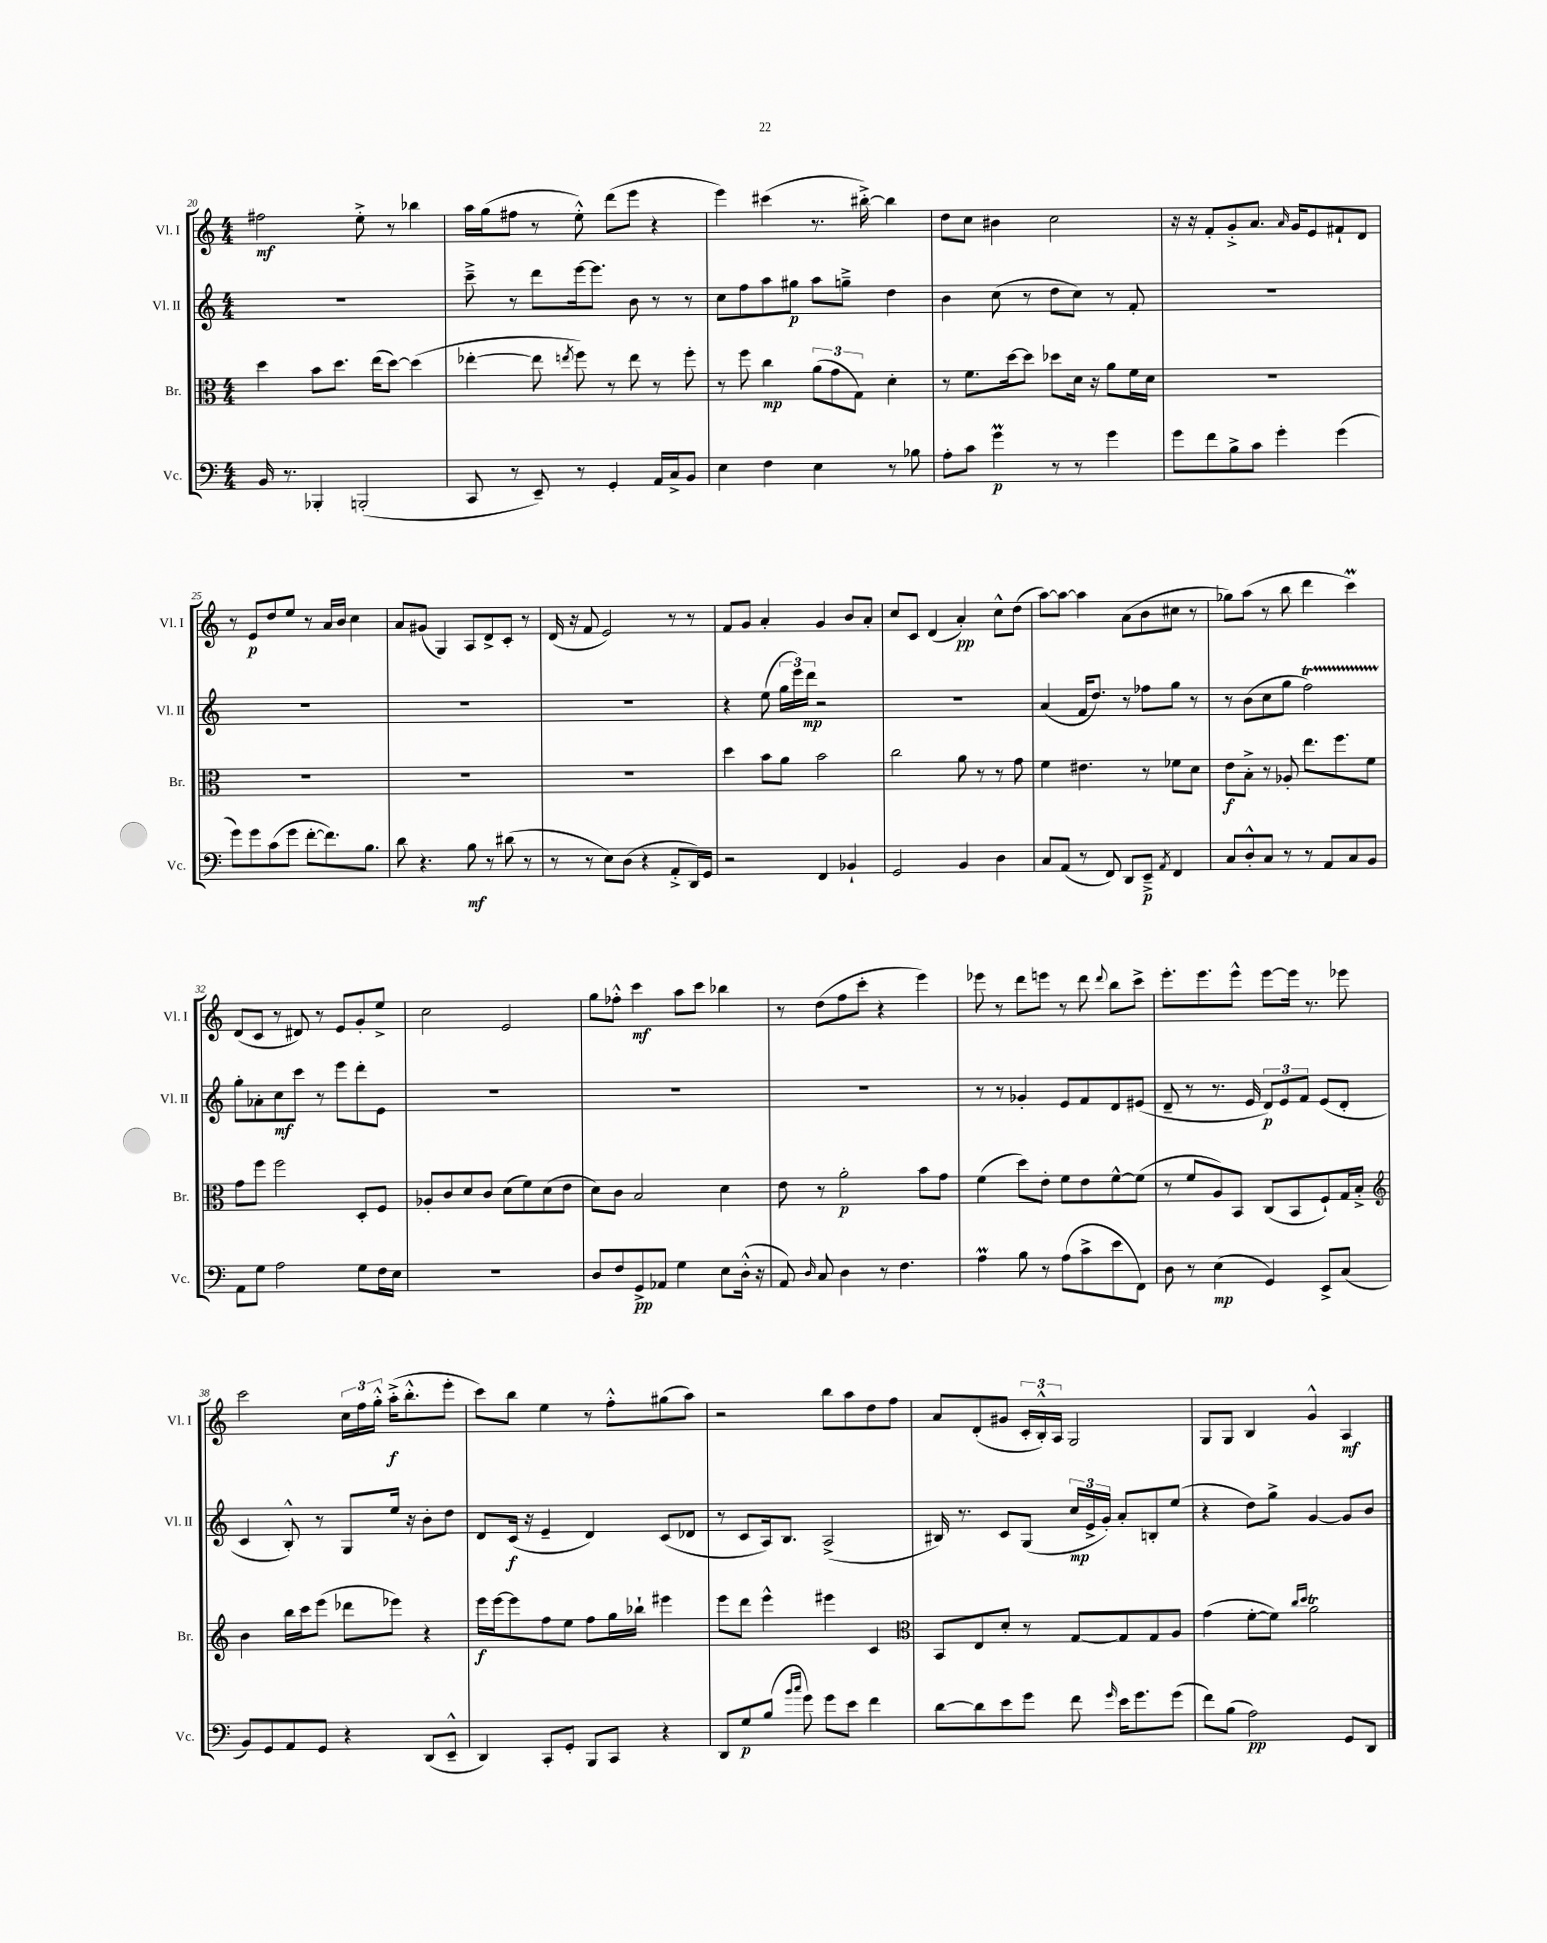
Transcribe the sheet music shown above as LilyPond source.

<<
\new StaffGroup <<
\new Staff = "s0" \with { instrumentName = "Vl. I" shortInstrumentName = "Vl. I" } {
    \clef treble \key c \major \numericTimeSignature \time 4/4
    \autoBeamOff fis''2\mf e''8-.-> r8 bes''4 |
    a''16[ g''16( fis''8] r8 e''8-.-^) d'''8[( e'''8] r4 |
    e'''4) cis'''4( r8. bis''16~-.->) bis''4 |
    d''8[ c''8] bis'4 c''2 |
    r16 r16 f'8[-. g'8-.-> a'8.] \grace { a'16 } g'16[ e'8 fis'8-! d'8] |
    r8 e'8[\p d''8 e''8] r8 a'16[ b'16] c''4 |
    a'8[ gis'8]( g4) a8[ d'8-> c'8]-. r8 |
    d'16( r16 f'8 e'2) r8 r8 |
    f'8[ g'8] a'4-. g'4 b'8[ a'8]-. |
    c''8[ c'8] d'4( a'4-.\pp) c''8[-^ d''8]( |
    a''8[~) a''8]~ a''4 a'8[( b'8 cis''8] r8 |
    ges''8[) a''8]( r8 b''8 d'''4 c'''4\prall) |
    d'8[( c'8] r8 dis'8) r8 e'8[ g'8-. e''8]-> |
    c''2 e'2 |
    g''8[ fes''8]-.-^ c'''4\mf a''8[ c'''8] bes''4 |
    r8 d''8[( f''8 c'''8]-. r4 e'''4) |
    ees'''8 r8 d'''8[ e'''8] r8 d'''8 \appoggiatura { d'''8 } b''8[ c'''8]-> |
    e'''8.[-. e'''8. e'''8]-^ e'''8[~ e'''16] r8. ees'''8 |
    c'''2 \tuplet 3/2 { c''16[ f''16 g''16]-.-^ } a''16[-.->\f( b''8.-.-^ e'''8]-. |
    c'''8[) b''8] e''4 r8 f''8[-.-^ gis''8( a''8]) |
    r2 b''8[ a''8 d''8 f''8] |
    a'8[ d'8-.( gis'8] \tuplet 3/2 { c'16[-. b16-.-^) a16] } g2 |
    g8[ g8] b4 g'4-^ a4\mf \bar "|." |
}
\new Staff = "s1" \with { instrumentName = "Vl. II" shortInstrumentName = "Vl. II" } {
    \clef treble \key c \major \numericTimeSignature \time 4/4
    \autoBeamOff R1 |
    c'''8---> r8 d'''8[ e'''16~ e'''8.] b'8 r8 r8 |
    c''8[ f''8 a''8 gis''8]\p a''8[ g''8]---> d''4 |
    b'4 c''8( r8 d''8[ c''8]) r8 f'8-. |
    R1 |
    R1 |
    R1 |
    R1 |
    r4 e''8( \tuplet 3/2 { g''16[ e'''16) d'''16]\mp } r2 |
    R1 |
    a'4( f'16[ d''8.]) r8 fes''8[ g''8] r8 |
    r8 b'8[( c''8 g''8] f''2\startTrillSpan) |
    g''8[-.\stopTrillSpan aes'8-. c''8\mf c'''8] r8 e'''8[ d'''8-. e'8] |
    R1 |
    R1 |
    R1 |
    r8 r8 ges'4-. e'8[ f'8 d'8 eis'8]( |
    d'8-- r8 r8. e'16 \tuplet 3/2 { d'8[\p) e'8 f'8] } e'8[( d'8]-. |
    c'4 b8-.-^) r8 g8[ e''16] r16 b'8[-. d''8] |
    d'8[ c'16]\f( r16 e'4-- d'4) c'8[( des'8] |
    r8 c'8[ a16) b8.] a2->( |
    bis16) r8. c'8[ g8]( \tuplet 3/2 { c''16[\mp e'16-> g'16]-.) } a'8[-. b8-. e''8]( |
    r4 d''8[) g''8]-> g'4~ g'8[ b'8] \bar "|." |
}
\new Staff = "s2" \with { instrumentName = "Br." shortInstrumentName = "Br." } {
    \clef alto \key c \major \numericTimeSignature \time 4/4
    \autoBeamOff d''4 b'8[ d''8.] e''16[( d''8]~) d''4( |
    ees''4~-. ees''8 \acciaccatura { e''8 } f''8) r8 e''8 r8 f''8-. |
    r8 f''8 c''4\mp \tuplet 3/2 { a'8[( g'8 g8]) } d'4-. |
    r8 f'8.[ d''16~ d''8] des''8[ d'16] r16 a'8[ f'16 d'16] |
    R1 |
    R1 |
    R1 |
    R1 |
    d''4 b'8[ a'8] b'2 |
    c''2 a'8 r8 r8 g'8 |
    f'4 eis'4. r8 fes'8[ d'8] |
    e'8[\f b8]-.-> r8 aes8-. e''8.[ f''8. f'8] |
    g'8[ f''8] f''2 d8[-. f8] |
    aes8[-. c'8 d'8 c'8] d'8[( f'8) d'8( e'8] |
    d'8[) c'8] b2 d'4 |
    e'8 r8 a'2-.\p b'8[ g'8] |
    f'4( d''8[) e'8]-. f'8[ e'8 f'8~-^ f'8]( |
    r8 f'8[ a8) b,8] c8[( b,8 f8-!) g16 b16]-.-> |
    \clef treble b'4 b''16[ c'''16 e'''8]( des'''8[ ees'''8]) r4 |
    e'''16[\f e'''16~ e'''8 f''8 e''8] f''8[ g''16 bes''16]-! eis'''4 |
    e'''8[ d'''8] e'''4-^ eis'''4 c'4 |
    \clef alto b,8[ e8 d'8]-. r8 g8[~ g8 g8 a8] |
    g'4( f'8[~-. f'8]) \grace { c''16[ d''16] } a'2\trill \bar "|." |
}
\new Staff = "s3" \with { instrumentName = "Vc." shortInstrumentName = "Vc." } {
    \clef bass \key c \major \numericTimeSignature \time 4/4
    \autoBeamOff b,16 r8. bes,,4-. b,,2-.( |
    c,8 r8 e,8--) r8 g,4-. a,16[ c16-> b,8] |
    e4 f4 e4 r8 bes8 |
    a8[-. c'8] g'4\prall\p r8 r8 g'4 |
    g'8[ f'8 b8-> c'8] g'4-. g'4( |
    g'8[) g'8 c'8( g'8] f'8[~-. f'8.) b8.] |
    d'8 r4. b8\mf r8 dis'8( r8 |
    r8 r8 e8[) d8]( r4 a,8[-.-> d,16) g,16] |
    r2 f,4 bes,4-! |
    g,2 b,4 d4 |
    c8[ a,8]( r8 f,8) d,8[ e,8]--->\p \acciaccatura { a,8 } f,4 |
    c8[ d8-.-^ c8] r8 r8 a,8[ c8 b,8] |
    a,8[ g8] a2 g8[ f16 e16] |
    R1 |
    d8[ f8 g,8->\pp aes,8] g4 e8[ d16]-.-^( r16 |
    a,8) \grace { d16 } c8 d4 r8 f4. |
    a4\prall b8 r8 a8[( c'8-> e'8 f,8]) |
    d8 r8 e4\mp( g,4) e,8[-> c8]( |
    b,8[) g,8 a,8 g,8] r4 d,8[( e,8]---^ |
    d,4) c,8[-. g,8]-. b,,8[ c,8] r4 |
    d,8[ g8\p b8]( \grace { b'16[ c''16] } g'8) g'8[ e'8] f'4 |
    d'8[~ d'8 e'8 g'8] f'8 \grace { g'16 } e'16[ g'8. g'8]( |
    f'8[) b8]( a2\pp) g,8[ d,8] \bar "|." |
}
>>
>>
\layout { \context { \Score currentBarNumber = #20 } }
